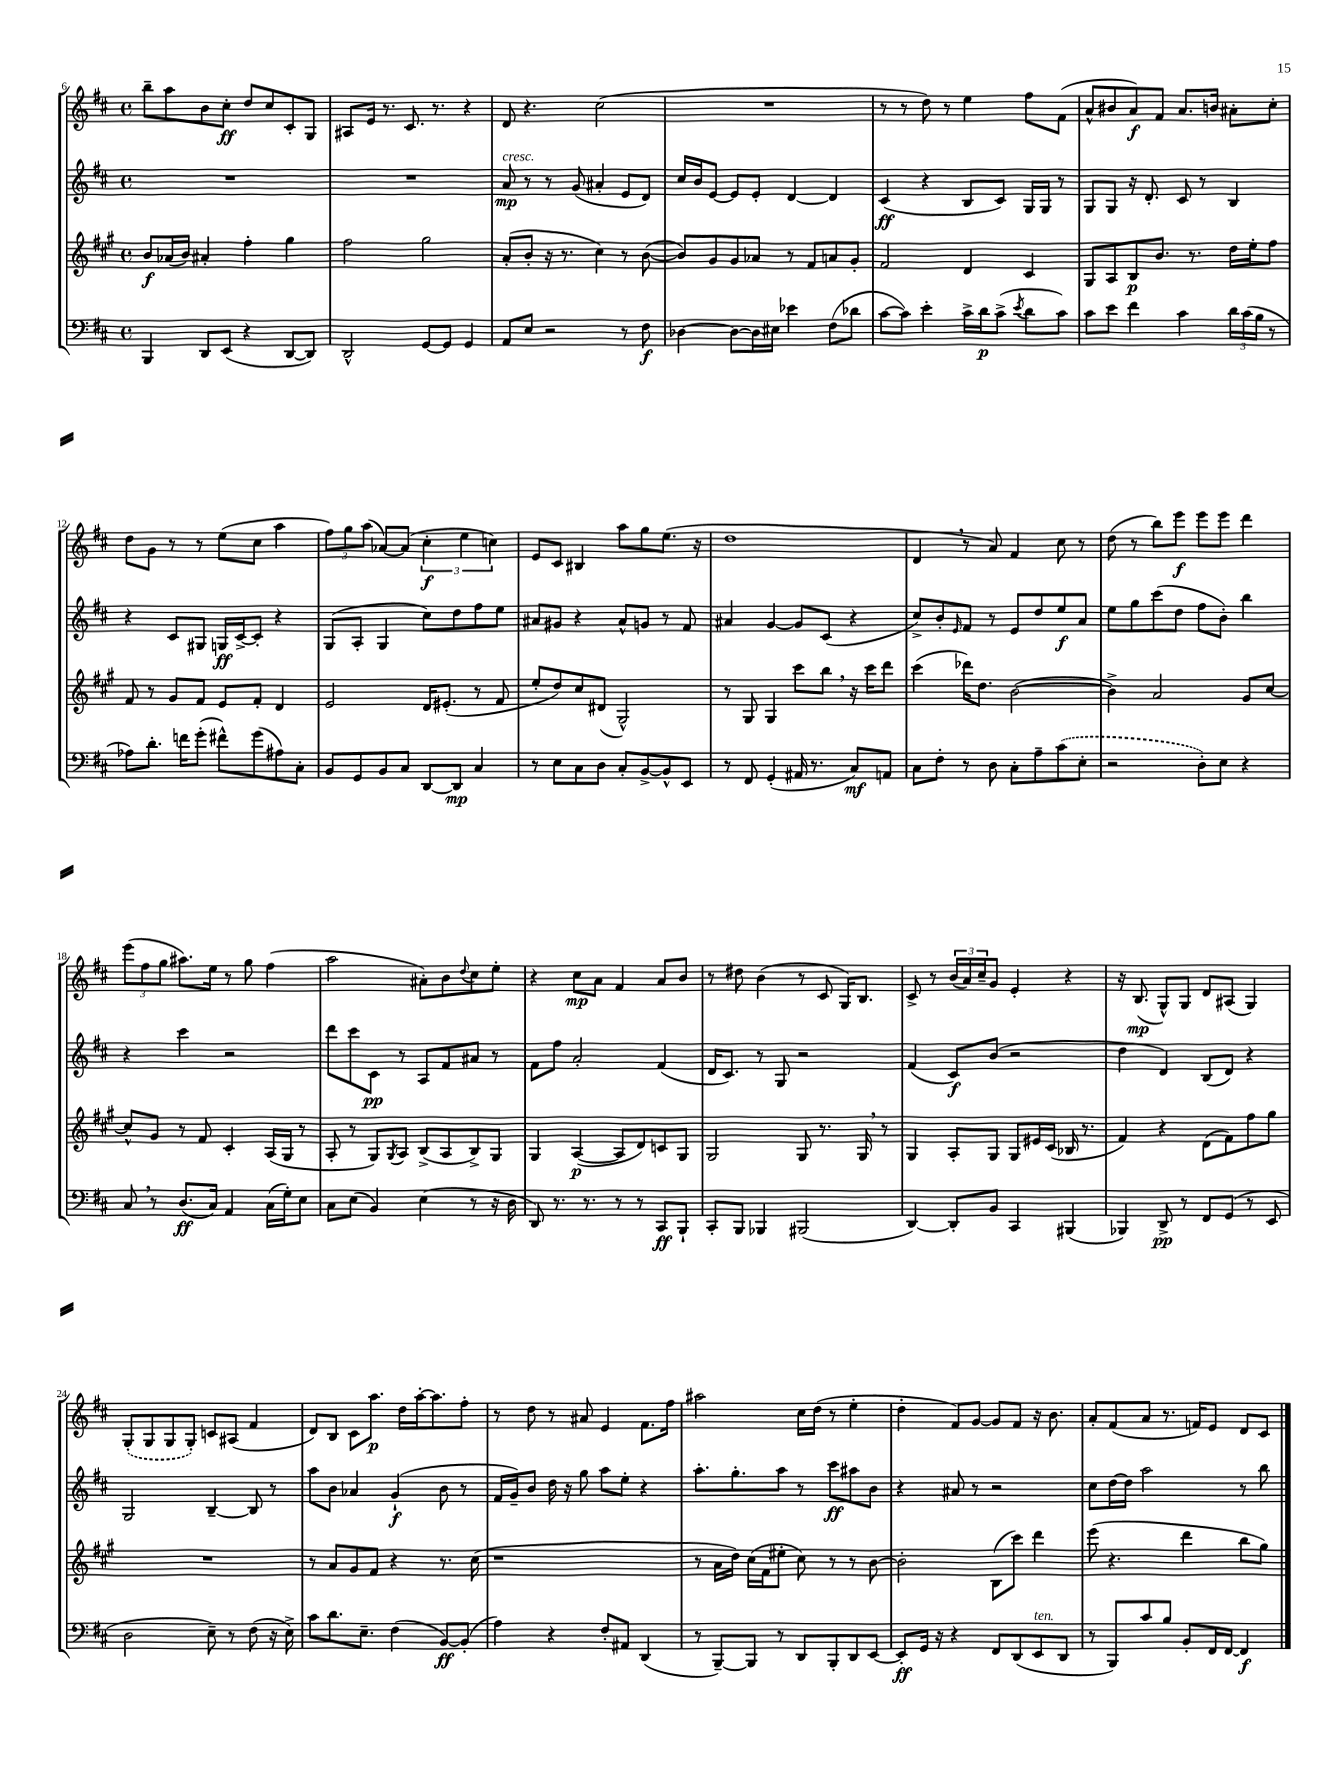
<<
\new StaffGroup <<
\new Staff = "s0" {
    \clef treble \key d \major \defaultTimeSignature \time 4/4
    b''8-- a''8 b'8 cis''8-.\ff d''8 cis''8 cis'8-. g8 |
    ais8 e'16 r8. cis'8. r8. r4 |
    d'8 r4. cis''2( |
    R1 |
    r8 r8 d''8) r8 e''4 fis''8 fis'8( |
    a'8-^ bis'8 a'8\f) fis'8 a'8. b'16 ais'8-. cis''8-. |
    d''8 g'8 r8 r8 e''8( cis''8 a''4 |
    \tuplet 3/2 { fis''8) g''8 a''8( } aes'8~) aes'8( \tuplet 3/2 { cis''4-.\f e''4 c''4) } |
    e'8 cis'8 bis4 a''8 g''8 e''8.( r16 |
    d''1 |
    d'4 \breathe r8 a'8) fis'4 cis''8 r8 |
    d''8( r8 b''8) e'''8\f e'''8 e'''8 d'''4 |
    \tuplet 3/2 { e'''8( fis''8 g''8 } ais''8.) e''16 r8 g''8 fis''4( |
    a''2 ais'8-.) b'8 \appoggiatura { d''8 } cis''8 e''8-. |
    r4 cis''8\mp a'8 fis'4 a'8 b'8 |
    r8 dis''8 b'4( r8 cis'8 g16) b8. |
    cis'8-> r8 \tuplet 3/2 { b'16( a'16) cis''16-- } g'8 e'4-. r4 |
    r16 b8.\mp( g8-^) g8 d'8 ais8( g4) |
    \once \slurDashed g8-.( g8 g8 g8-.) c'8 ais8( fis'4 |
    d'8) b8 cis'8 a''8.\p d''16 a''16~-. a''8. fis''8-. |
    r8 d''8 r8 ais'8 e'4 fis'8. fis''16 |
    ais''2 cis''16 d''16( r8 e''4-. |
    d''4-. fis'8) g'8~ g'8 fis'8 r16 b'8. |
    a'8-. fis'8( a'8 r8. f'16) e'8 d'8 cis'8 \bar "|." |
}
\new Staff = "s1" {
    \clef treble \key d \major \defaultTimeSignature \time 4/4
    R1 |
    R1 |
    a'8\mp^\markup { \italic "cresc." } r8 r8 g'8( ais'4-. e'8 d'8) |
    cis''16 b'16 e'8~ e'8 e'8-. d'4~ d'4 |
    cis'4\ff( r4 b8 cis'8) g16 g16 r8 |
    g8 g8 r16 d'8.-. cis'8 r8 b4 |
    r4 cis'8 gis8 g16\ff cis'16~-> cis'8-. r4 |
    g8( a8-. g4 cis''8) d''8 fis''8 e''8 |
    ais'8 gis'8 r4 ais'8-^ g'8 r8 fis'8 |
    ais'4 g'4~ g'8 cis'8( r4 |
    cis''8->) b'8-. \grace { e'16 } fis'8 r8 e'8 d''8 e''8\f a'8 |
    e''8 g''8 cis'''8( d''8 fis''8 b'8-.) b''4 |
    r4 cis'''4 r2 |
    d'''8 cis'''8 cis'8\pp r8 a8 fis'8 ais'8 r8 |
    fis'8 fis''8 a'2-. fis'4( |
    d'16 cis'8.) r8 g8 r2 |
    fis'4( cis'8\f) b'8( r2 |
    d''4 d'4) b8( d'8) r4 |
    g2 b4~-- b8 r8 |
    a''8 b'8 aes'4 g'4-!\f( b'8 r8 |
    fis'16 g'16--) b'8 d''16 r16 g''8 a''8 e''8-. r4 |
    a''8.-. g''8.-. a''8 r8 cis'''8\ff ais''8 b'8 |
    r4 ais'8 r8 r2 |
    cis''8 d''16~ d''16 a''2 r8 b''8 \bar "|." |
}
\new Staff = "s2" {
    \clef treble \key a \major \defaultTimeSignature \time 4/4
    b'8\f aes'16( b'16) ais'4-. fis''4-. gis''4 |
    fis''2 gis''2 |
    a'8-.( b'8-. r16 r8. cis''4) r8 b'8~( |
    b'8) gis'8 gis'8 aes'8 r8 fis'8 a'8 gis'8-. |
    fis'2 d'4 cis'4 |
    gis8 a8 b8\p b'8. r8. d''16 e''16-. fis''8 |
    fis'8 r8 gis'8 fis'8 e'8 fis'8-. d'4 |
    e'2 d'16 eis'8.-.( r8 fis'8 |
    e''8-. d''8) cis''8 dis'8( gis2-^) |
    r8 gis8 gis4 cis'''8 b''8 \breathe r16 cis'''16 d'''8 |
    cis'''4( des'''16) d''8. b'2~( |
    b'4->) a'2 gis'8 cis''8~ |
    cis''8-^ gis'8 r8 fis'8 cis'4-. a16( gis16 r8 |
    a8-. r8 gis8) \acciaccatura { gis8 } a8 b8->( a8 b8->) gis8 |
    gis4 a4~\p( a8 d'8) c'8 gis8 |
    gis2 gis8 r8. gis16 \breathe r8 |
    gis4 a8-. gis8 gis8 eis'16 cis'16( bes16 r8. |
    fis'4) r4 d'8( fis'8) fis''8 gis''8 |
    R1 |
    r8 a'8 gis'8 fis'8 r4 r8. cis''16( |
    r1 |
    r8 a'16 d''16) cis''16( fis'16 eis''8-. cis''8) r8 r8 b'8~ |
    b'2-. b8( cis'''8) d'''4 |
    e'''8( r4. d'''4 b''8 gis''8) \bar "|." |
}
\new Staff = "s3" {
    \clef bass \key d \major \defaultTimeSignature \time 4/4
    b,,4 d,8 e,8( r4 d,8~ d,8) |
    d,2-^ g,8~ g,8 g,4 |
    a,8 e8 r2 r8 fis8\f |
    des4~ des8~ des16 eis16 ees'4 fis8( des'8 |
    cis'8~ cis'8) e'4-. cis'16-> d'16\p cis'8->( \acciaccatura { e'8 } d'8 cis'8) |
    cis'8 e'8 fis'4 cis'4 \tuplet 3/2 { d'16 cis'16( b16 } r8 |
    aes8) d'8.-. f'16 g'8-.( fis'8-^) g'8( ais8) cis8-. |
    b,8 g,8 b,8 cis8 d,8~ d,8\mp cis4 |
    r8 e8 cis8 d8 cis8-. b,8~-> b,8-^ e,8 |
    r8 fis,8 g,4-.( ais,16 r8. cis8\mf) a,8 |
    cis8 fis8-. r8 d8 cis8-. a8-- \once \slurDashed cis'8( e8-. |
    r2 d8-.) e8 r4 |
    cis8 \breathe r8 d8.\ff( cis16) a,4 cis16( g16-.) e8 |
    cis8 e8( b,4) e4( r8 r16 d16 |
    d,8) r8. r8. r8 r8 cis,8\ff b,,8-! |
    cis,8-. b,,8 bes,,4 bis,,2( |
    d,4~) d,8-. b,8 cis,4 bis,,4( |
    bes,,4) d,8->\pp r8 fis,8 g,8( r8 e,8 |
    d2 e8--) r8 fis8( r16 e16->) |
    cis'8 d'8. e8.-- fis4( b,8~\ff) b,8-.( |
    a4) r4 fis8-. ais,8 d,4( |
    r8 b,,8~--) b,,8 r8 d,8 b,,8-. d,8 e,8~ |
    e,8-.\ff g,16 r16 r4 fis,8 d,8( e,8^\markup { \italic "ten." } d,8 |
    r8 b,,8) cis'8 b8 b,8-. fis,16 fis,16~ fis,4\f \bar "|." |
}
>>
>>
\layout { \context { \Score currentBarNumber = #6 } }
